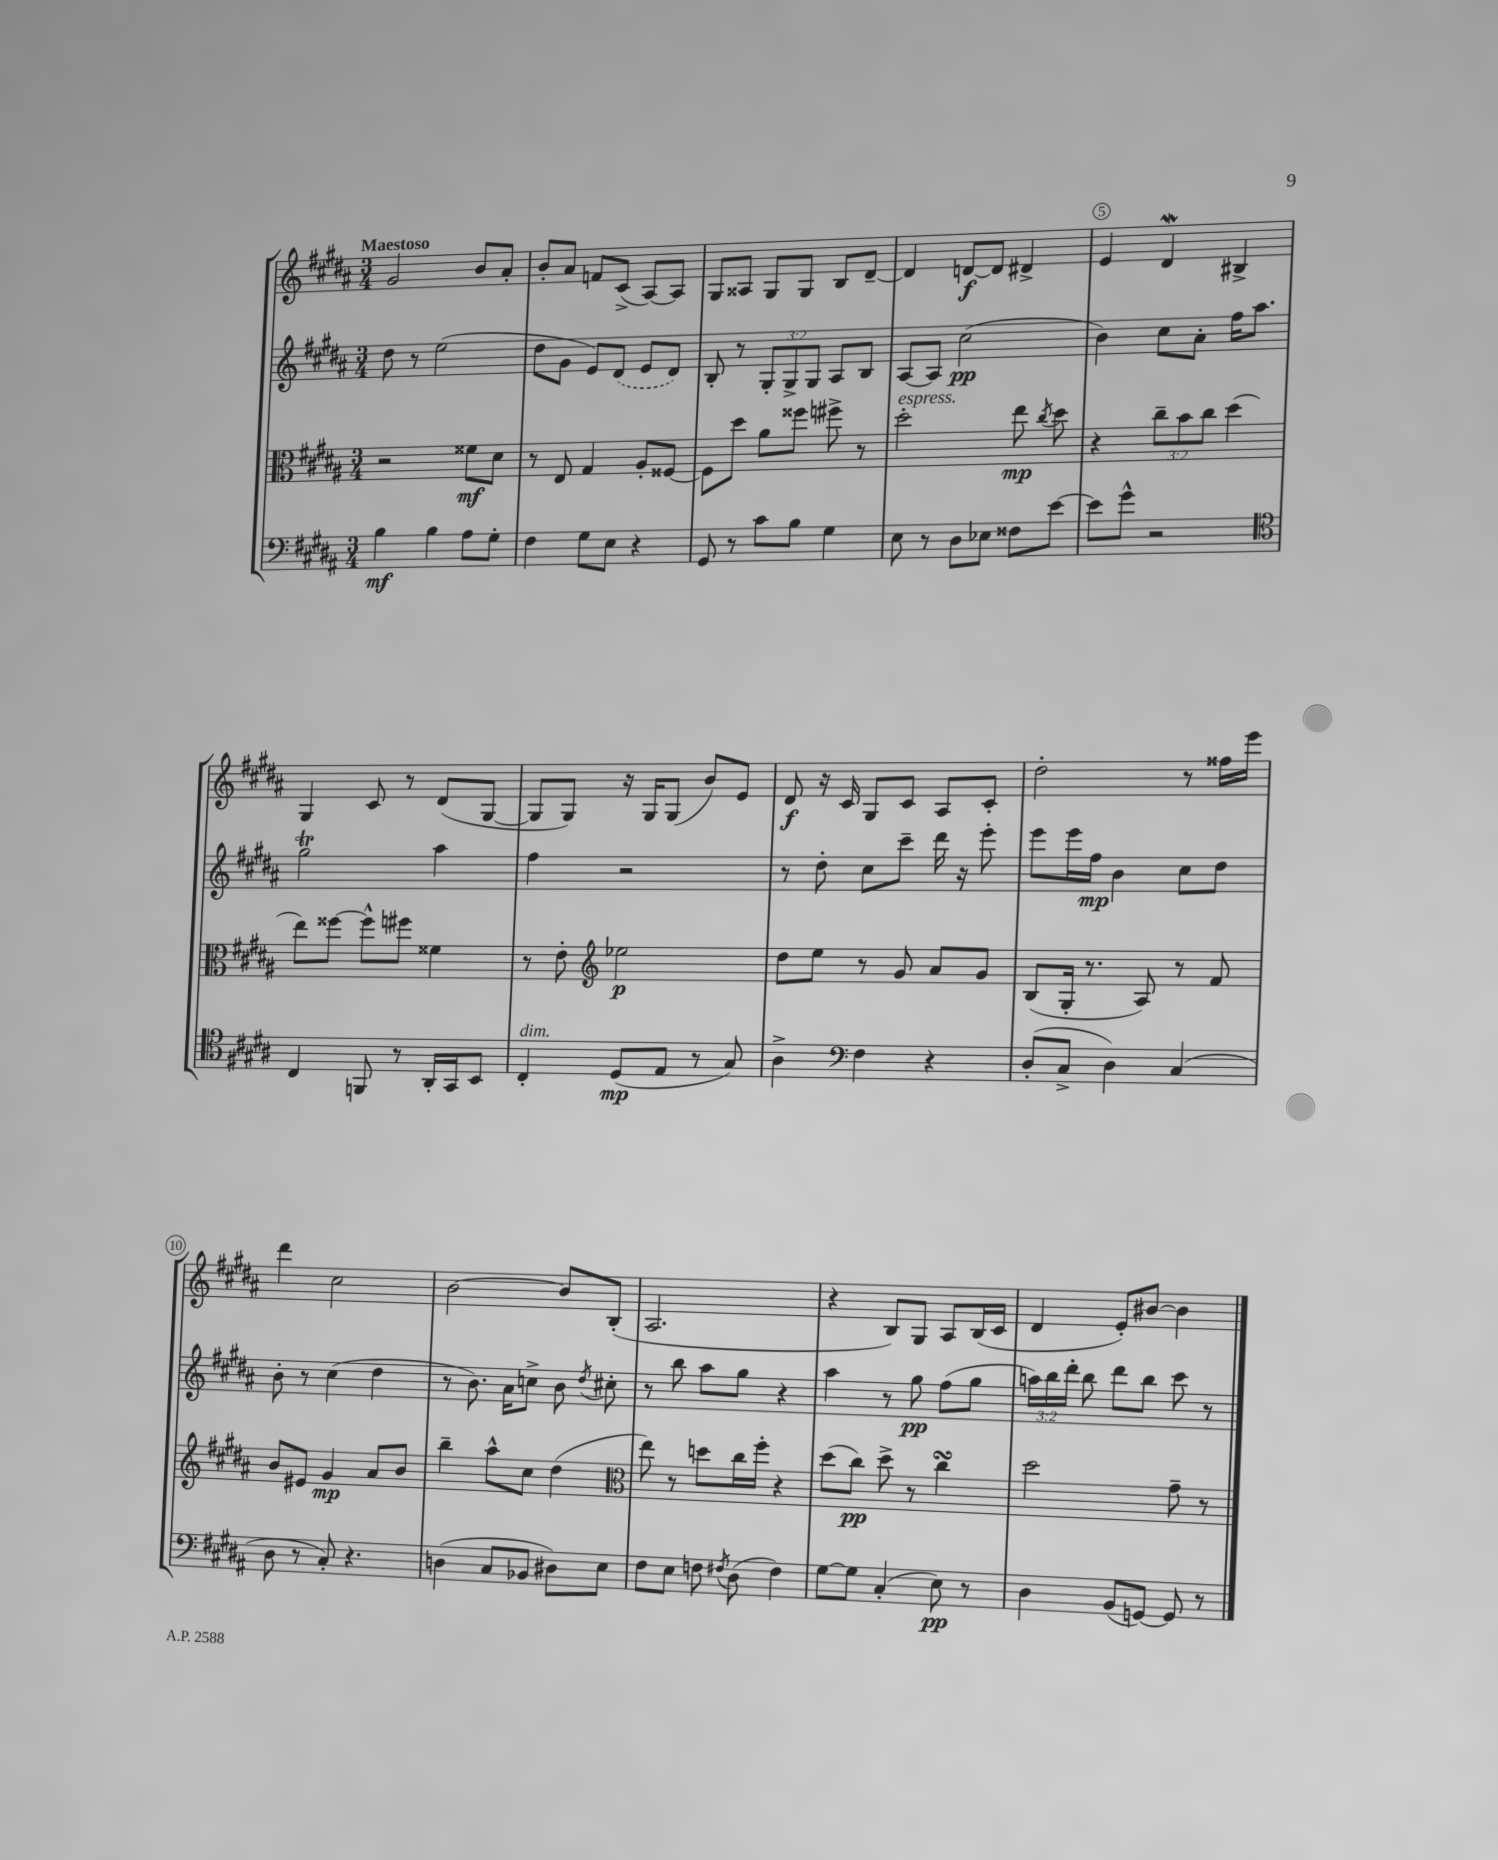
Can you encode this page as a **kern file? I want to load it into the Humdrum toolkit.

**kern	**dynam	**kern	**dynam	**kern	**dynam	**kern	**dynam
*part4	*part4	*part3	*part3	*part2	*part2	*part1	*part1
*staff4	*staff4	*staff3	*staff3	*staff2	*staff2	*staff1	*staff1
*clefF4	*	*clefC3	*	*clefG2	*	*clefG2	*
*k[f#c#g#d#a#]	*	*k[f#c#g#d#a#]	*	*k[f#c#g#d#a#]	*	*k[f#c#g#d#a#]	*
*M3/4	*	*M3/4	*	*M3/4	*	*M3/4	*
=1	=1	=1	=1	=1	=1	=1	=1
!	!	!	!	!	!	!LO:TX:a:B:t=Maestoso	!
4B\	mf	2r	.	8dd#\	.	2g#/	.
.	.	.	.	8r	.	.	.
4B\	.	.	.	(2ee\	.	.	.
8A#\L	.	8f##X\L	mf	.	.	8b/L	.
8G#'\J	.	8d#\J	.	.	.	8a#'/J	.
=2	=2	=2	=2	=2	=2	=2	=2
4F#\	.	8r	.	8dd#\L	.	8b'/L	.
.	.	8E/	.	8g#\J	.	8a#/J	.
8G#\L	.	4G#/	.	8e/L)	.	8fn/L	.
8E\J	.	.	.	(8d#/J	.	(8c#^/J	.
4r	.	8A#'/L	.	8e/L	.	[8A#/L)	.
.	.	[8F##X/J	.	8d#/J)	.	8A#/J]	.
=3	=3	=3	=3	=3	=3	=3	=3
8GG#/	.	8F##\L]	.	8B'/	.	8G#/L	.
8r	.	8dd#\J	.	8r	.	8A##X/J	.
8c#\L	.	8a#\L	.	12G#'/L	.	8G#/L	.
.	.	.	.	12G#^/	.	.	.
8B\J	.	8ff##X\J	.	.	.	8G#/J	.
.	.	.	.	12G#/J	.	.	.
4G#\	.	8ff#X^\	.	8A#/L	.	8B/L	.
.	.	8r	.	8B/J	.	[8d#~/J	.
=4	=4	=4	=4	=4	=4	=4	=4
!	!	!LO:TX:a:i:t=espress.	!	!	!	!	!
8E\	.	2dd#'\	.	[8A#/L	.	4d#/]	.
8r	.	.	.	8A#/J]	.	.	.
8D#\L	.	.	.	(2cc#\	pp	[8dn/L	f
8E-X\J	.	.	.	.	.	8d/J]	.
8F##X\L	.	8ee\	mp	.	.	4d#X^/	.
.	.	8qcc#/	.	.	.	.	.
[8e\J	.	8dd#\	.	.	.	.	.
=5	=5	=5	=5	=5	=5	=5	=5
8e\L]	.	4r	.	4b\)	.	4e/	.
8g#^^\J	.	.	.	.	.	.	.
2r	.	12cc#~\L	.	8cc#\L	.	4d#W/	.
.	.	12b\	.	.	.	.	.
.	.	.	.	8a#'\J	.	.	.
.	.	12cc#\J	.	.	.	.	.
.	.	(4dd#\	.	16ff#\KL	.	4B#X^/	.
.	.	.	.	8.aa#\J	.	.	.
!!LO:LB:g=z
=6	=6	=6	=6	=6	=6	=6	=6
*clefC4	*	*	*	*	*	*	*
4C#/	.	8ee\L)	.	2gg#T\	.	4G#/	.
.	.	[8ff##X\J	.	.	.	.	.
8FFn/	.	8ff##^^\L]	.	.	.	8c#/	.
8r	.	8ff#X\J	.	.	.	8r	.
16AA#'/LL	.	4f##X\	.	4aa#\	.	(8d#/L	.
16GG#/J	.	.	.	.	.	.	.
8BB/J	.	.	.	.	.	[8G#/J	.
=7	=7	=7	=7	=7	=7	=7	=7
!LO:TX:a:i:t=dim.	!	!	!	!	!	!	!
4C#'/	.	8r	.	4ff#\	.	8G#/L]	.
.	.	8e'\	.	.	.	8G#/J)	.
*	*	*clefG2	*	*	*	*	*
(8D#/L	mp	2ee-X\	p	2r	.	16r	.
.	.	.	.	.	.	16G#/KL	.
8E/J	.	.	.	.	.	(8G#/J	.
8r	.	.	.	.	.	8b/L)	.
8G#/)	.	.	.	.	.	8e/J	.
=8	=8	=8	=8	=8	=8	=8	=8
4A#^\	.	8dd#\L	.	8r	.	8d#/	f
.	.	8ee\J	.	8dd#'\	.	16r	.
.	.	.	.	.	.	16c#/	.
*clefF4	*	*	*	*	*	*	*
4F#\	.	8r	.	8cc#\L	.	8G#/L	.
.	.	8g#/	.	8ccc#~\J	.	8c#/J	.
4r	.	8a#/L	.	16ddd#\	.	8A#/L	.
.	.	.	.	16r	.	.	.
.	.	8g#/J	.	8eee'\	.	8c#'/J	.
=9	=9	=9	=9	=9	=9	=9	=9
(8D#'/L	.	(8B/L	.	8eee\L	.	2dd#'\	.
8C#^/J	.	16G#'/Jk	.	16eee\L	.	.	.
.	.	8.r	.	16ff#\JJ	mp	.	.
4D#\)	.	.	.	4b\	.	.	.
.	.	8A#/)	.	.	.	.	.
(4C#/	.	8r	.	8cc#\L	.	8r	.
.	.	8f#/	.	8dd#\J	.	16ff##X\LL	.
.	.	.	.	.	.	16eee\JJ	.
!!LO:LB:g=z
=10	=10	=10	=10	=10	=10	=10	=10
8D#\	.	8b/L	.	8b'\	.	4ddd#\	.
8r	.	8e#X/J	.	8r	.	.	.
8C#'/)	.	4g#/	mp	(4cc#\	.	2cc#\	.
4.r	.	.	.	.	.	.	.
.	.	8a#/L	.	4dd#\	.	.	.
.	.	8b/J	.	.	.	.	.
=11	=11	=11	=11	=11	=11	=11	=11
(4Dn\	.	4bb~\	.	8r	.	[2b\	.
.	.	.	.	8.b\)	.	.	.
8C#/L	.	8aa#^^\L	.	.	.	.	.
.	.	.	.	16a#\KL	.	.	.
8BB-X/J	.	8cc#\J	.	8ccn^\J	.	.	.
8D#X\L)	.	(4dd#\	.	8b\	.	8b/L]	.
.	.	.	.	8qdd#/	.	.	.
8E\J	.	.	.	8cc#X'\	.	(8B'/J	.
=12	=12	=12	=12	=12	=12	=12	=12
*	*	*clefC3	*	*	*	*	*
8F#\L	.	8ee\)	.	8r	.	2.A#/	.
8E\J	.	8r	.	8bb\	.	.	.
8Fn\	.	8ddn\L	.	8aa#\L	.	.	.
8qF#X/	.	.	.	.	.	.	.
(8D#\	.	16cc#\L	.	8gg#\J	.	.	.
.	.	16ff#'\JJ	.	.	.	.	.
4F#\)	.	4r	.	4r	.	.	.
=13	=13	=13	=13	=13	=13	=13	=13
[8G#\L	.	(8dd#\L	.	4aa#\	.	4r	.
8G#\J]	.	8cc#\J)	pp	.	.	.	.
(4C#'/	.	8dd#^\	.	8r	.	8B/L)	.
.	.	8r	.	8gg#\	pp	8G#/J	.
8E\)	pp	4cc#sSSS\	.	(8ff#\L	.	8A#/L	.
8r	.	.	.	8gg#\J	.	(16B/L	.
.	.	.	.	.	.	16c#/JJ	.
=14	=14	=14	=14	=14	=14	=14	=14
4D#\	.	2dd#\	.	24aan\LL)	.	4d#/	.
.	.	.	.	24bb\	.	.	.
.	.	.	.	24ddd#'\JJ	.	.	.
.	.	.	.	8bb\	.	.	.
(8BB/L	.	.	.	8ddd#\L	.	8e'/L)	.
[8GGn/J)	.	.	.	8bb\J	.	[8b#X/J	.
8GG/]	.	8g#~\	.	8ccc#\	.	4b#\]	.
8r	.	8r	.	8r	.	.	.
==	==	==	==	==	==	==	==
*-	*-	*-	*-	*-	*-	*-	*-
